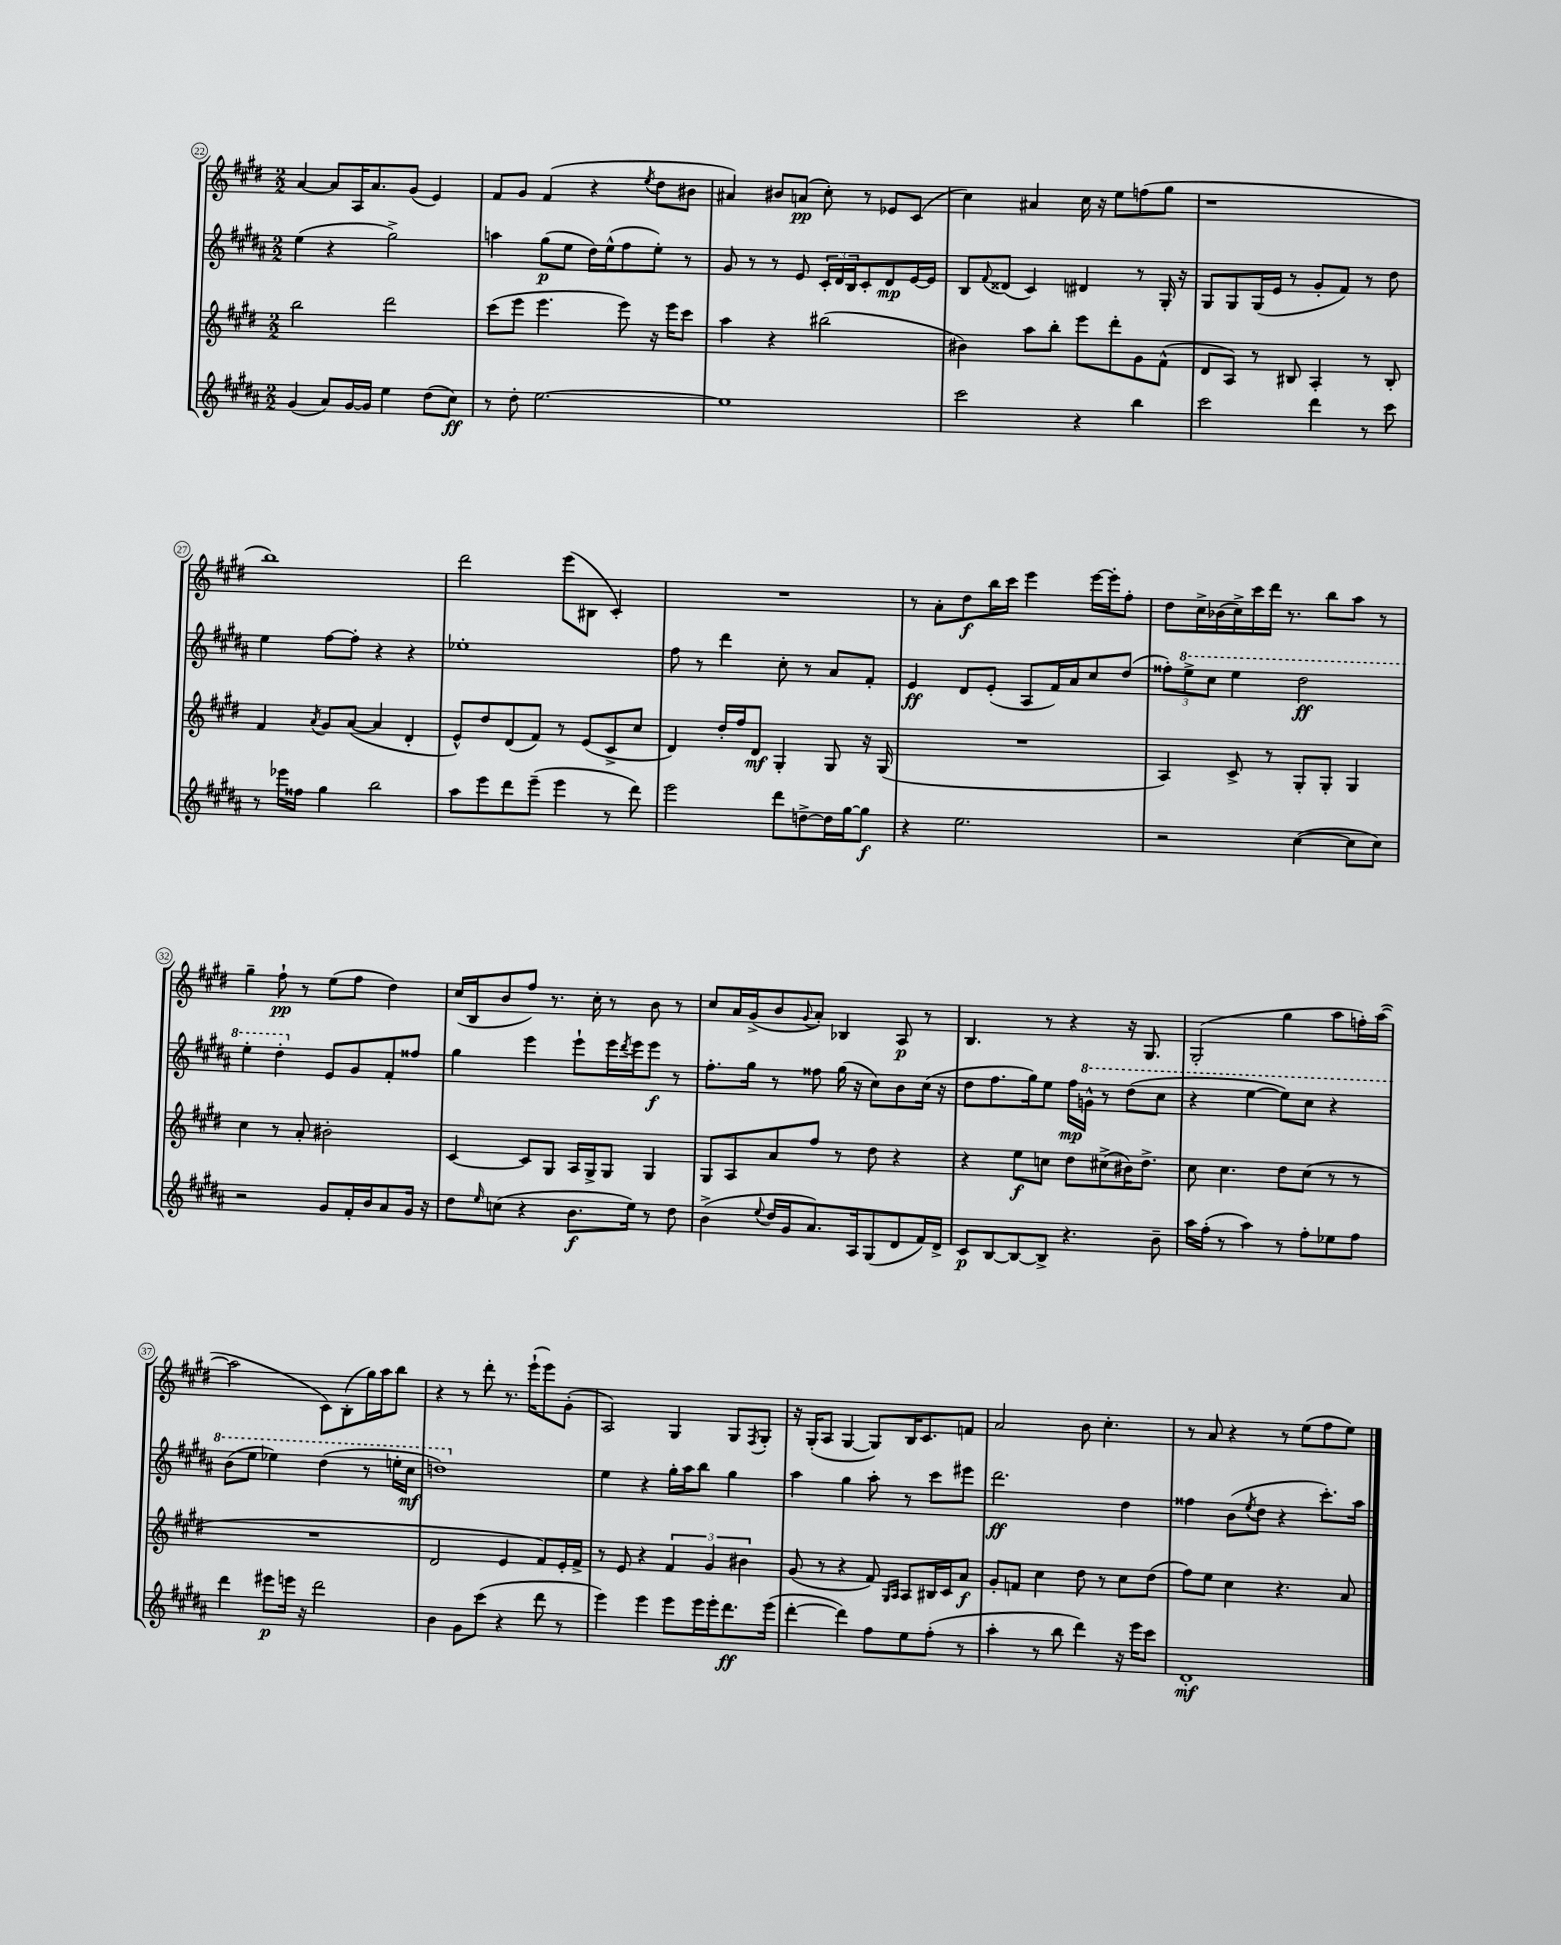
<<
\new StaffGroup <<
\new Staff = "s0" {
    \clef treble \key e \major \numericTimeSignature \time 2/2
    a'4~ a'8 a16 a'8. gis'8( e'4) |
    fis'8 gis'8 fis'4( r4 \acciaccatura { e''8 } dis''8 bis'8 |
    ais'4) bis'8 a'8\pp( cis''8-.) r8 ees'8 cis'8( |
    cis''4) ais'4 cis''16 r16 e''8 f''8( gis''8 |
    r1 |
    b''1) |
    dis'''2 e'''8( bis8 cis'4-.) |
    R1 |
    r8 a'8-. dis''8\f b''16 cis'''16 e'''4 e'''16~ e'''16-. fis''8-. |
    dis''8 cis''16-> bes'16( cis''16->) cis'''16 dis'''16 r8. b''8 a''8 r8 |
    gis''4-- fis''8-!\pp r8 e''8( fis''8 dis''4) |
    cis''16( b16 b'8 fis''8) r8. cis''16-. r8 b'8 r8 |
    cis''8 a'16 gis'16->( b'8 \appoggiatura { gis'8 } a'8-.) bes4 a8\p r8 |
    b4. r8 r4 r16 gis8. |
    gis2-.( gis''4 a''8 f''16-.) a''16~( |
    a''2 cis'8) b8-.( gis''16) a''16 b''8 |
    r4 r8 dis'''8-. r8. e'''16-!( e'''8) gis'8-.( |
    a2) gis4 gis8 \acciaccatura { fis8 } gis8-. |
    r16 gis16-.( a8 gis4~ gis8) b16 cis'8. f'8 |
    a'2 b'8 cis''4.-. |
    r8 a'8 r4 r8 e''8( fis''8 e''8) \bar "|." |
}
\new Staff = "s1" {
    \clef treble \key b \major \numericTimeSignature \time 2/2
    e''4( r4 gis''2->) |
    a''4 gis''8\p( e''8 dis''16) e''16-^( fis''8 e''8-.) r8 |
    gis'8 r8 r8 e'8 \tuplet 3/2 { cis'16-. dis'16 b16 } cis'8-. dis'8\mp e'16~ e'16 |
    b8 \appoggiatura { fis'8 } disis'8( cis'4) dis'4 r8 gis16-. r16 |
    gis8 gis8 gis16( e'16 r8 gis'8-. fis'8) r8 dis''8 |
    e''4 fis''8~ fis''8-. r4 r4 |
    ees''1-. |
    fis''8 r8 dis'''4 cis''8-. r8 ais'8 fis'8-. |
    e'4\ff dis'8 e'8-.( ais8 fis'16) ais'16 cis''8 dis''8( |
    \tuplet 3/2 { fisis''8-.) \ottava #1 e'''8-> cis'''8 } e'''4 dis'''2\ff |
    e'''4-. dis'''4-. \ottava #0 e'8 gis'8 fis'8-. fisis''8 |
    gis''4 e'''4 e'''8-! e'''16 \acciaccatura { dis'''8 } e'''16 e'''8\f r8 |
    fis''8.-. gis''16 r8 fisis''8 gis''16( r16 cis''8) b'8 cis''16( r16 |
    dis''8 fis''8. gis''16) e''8 fis''16\mp \ottava #1 g''16-^ r8 dis'''8( cis'''8 |
    r4 e'''4~ e'''8) cis'''8 r4 |
    b''8( e'''8 ees'''4) dis'''4( r8 e'''16-. cis'''16\mf |
    d'''1) \ottava #0 |
    e''4 r4 gis''16-. ais''16 b''8 gis''4 |
    ais''4 gis''4 ais''8-. r8 cis'''8 eis'''8 |
    dis'''2.\ff dis''4 |
    fisis''4 b'8( \acciaccatura { e''8 } dis''8 r4 cis'''8.-.) ais''16 \bar "|." |
}
\new Staff = "s2" {
    \clef treble \key e \major \numericTimeSignature \time 2/2
    b''2 dis'''2 |
    cis'''8( e'''8 e'''4. e'''8) r16 e'''16 cis'''8 |
    a''4 r4 bis''2( |
    bis'4) a''8 b''8-. e'''8 dis'''8-. gis'8 fis'8-^( |
    dis'8 a8) r8 bis8 a4-. r8 bis8-. |
    fis'4 \acciaccatura { a'8 } gis'8 a'8~( a'4 dis'4-. |
    e'8-^) dis''8 dis'8( fis'8) r8 e'8( cis'8-> cis''8 |
    dis'4) dis''16-. fis''16 dis'8\mf gis4-. gis8 r16 gis16( |
    R1 |
    a4) cis'8-> r8 gis8-. gis8-. gis4 |
    cis''4 r8 a'8-. bis'2-. |
    cis'4~ cis'8 gis8 a16 gis16-> gis8 gis4 |
    gis8 a8 a'8 fis''8 r8 dis''8 r4 |
    r4 e''8\f c''8 dis''8 cis''8->( bis'16) dis''8.-> |
    cis''8 cis''4. dis''8 cis''8( r8 r8 |
    R1 |
    dis'2 e'4 fis'8) e'16-. fis'16-> |
    r8 e'8 r4 \tuplet 3/2 { fis'4 gis'4 bis'4 } |
    gis'8( r8 r4 fis'8) \grace { gis16 a16 } a8 bis16 cis'16 a'8\f |
    gis'8-. f'8 cis''4 dis''8 r8 cis''8 dis''8( |
    fis''8) e''8 cis''4 r4. a'8 \bar "|." |
}
\new Staff = "s3" {
    \clef treble \key b \major \numericTimeSignature \time 2/2
    gis'4( ais'8) gis'16~ gis'16 e''4 dis''8( cis''8\ff) |
    r8 dis''8-. e''2.~ |
    e''1 |
    cis'''2 r4 b''4 |
    cis'''2 dis'''4 r8 cis'''8 |
    r8 ees'''16 fisis''16 gis''4 b''2 |
    ais''8 e'''8 dis'''8 e'''8--( e'''4 r8 dis'''8) |
    e'''2 dis'''8 d''8~-> d''16 gis''16~ gis''8\f |
    r4 e''2. |
    r2 cis''4~( cis''8 cis''8) |
    r2 gis'8 fis'16-. b'16 ais'8 gis'16 r16 |
    dis''8 \grace { e''16 } c''8( r4 b'8.\f e''16) r8 dis''8 |
    b'4->( \appoggiatura { e''8 } dis''16 gis'16 ais'8.) ais16 gis8( dis'8 fis'16) dis'16-> |
    cis'8\p b8~ b8~ b8-> r4. b'8-- |
    ais''16 fis''16-.( r8 ais''4) r8 fis''8-. ees''8 fis''8 |
    dis'''4 eis'''8\p e'''16 r16 dis'''2 |
    b'4 gis'8 cis'''8( r4 dis'''8 r8 |
    e'''4) e'''4 e'''8 e'''16 e'''16-. dis'''8.\ff e'''16( |
    dis'''4~-. dis'''4) fis''8 e''8 fis''8-.( r8 |
    ais''4-. r8 b''8 dis'''4) r16 e'''16 cis'''8 |
    dis'1-.\mf \bar "|." |
}
>>
>>
\layout { \context { \Score currentBarNumber = #22 \override BarNumber.stencil = #(make-stencil-circler 0.1 0.3 ly:text-interface::print) } }
